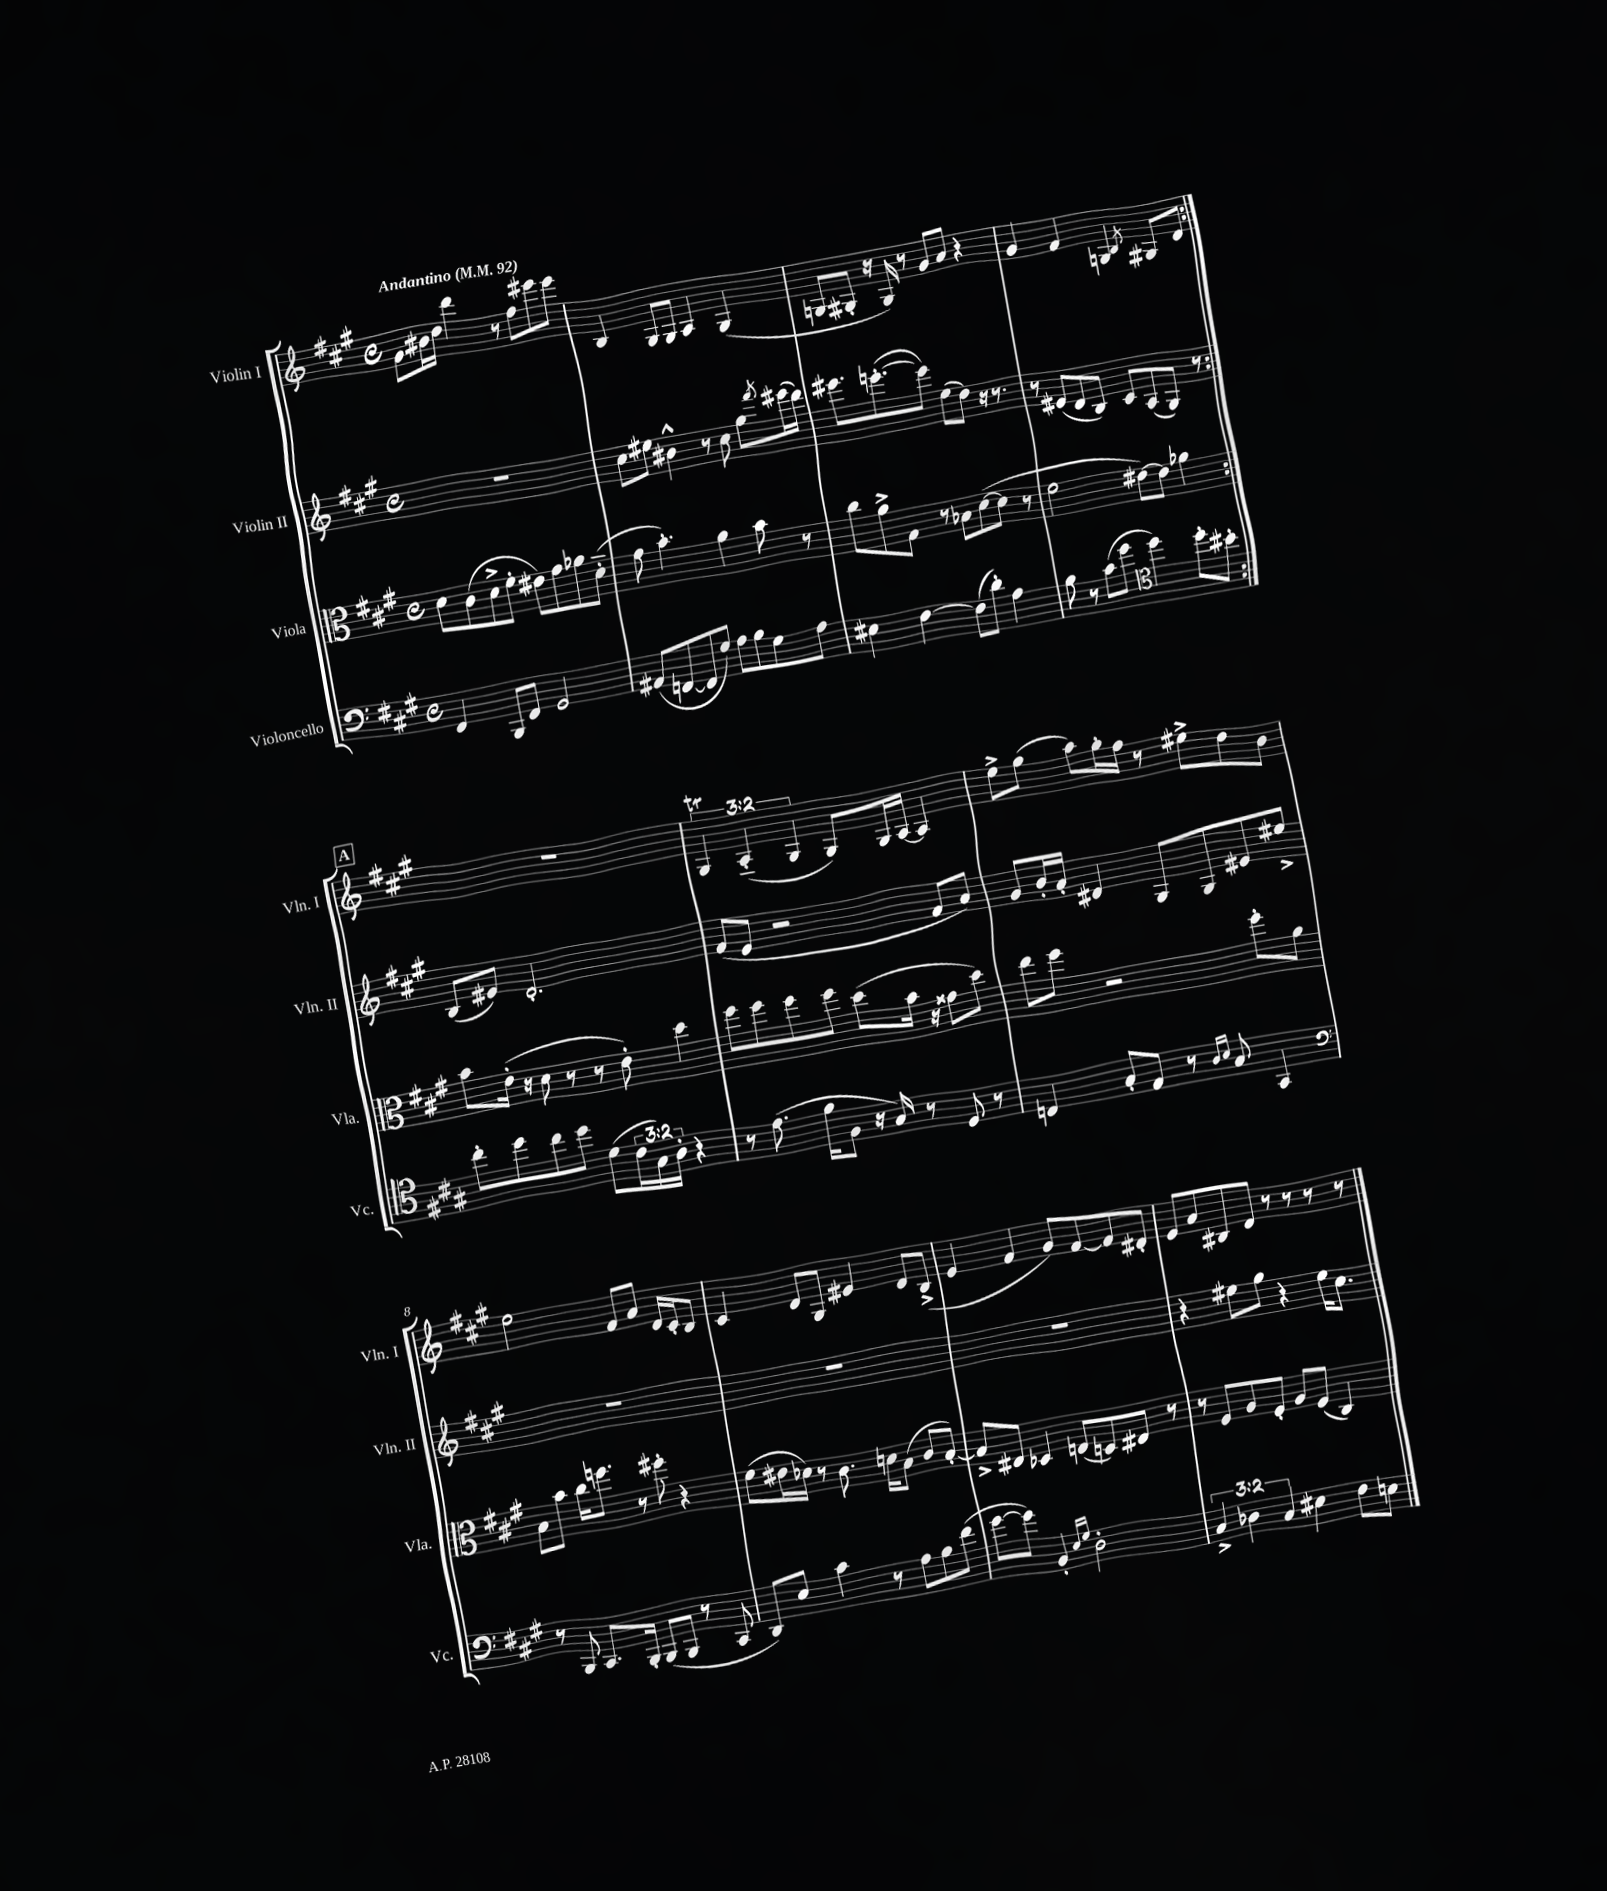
<<
\new StaffGroup <<
\new Staff = "s0" \with { instrumentName = "Violin I" shortInstrumentName = "Vln. I" } {
    \clef treble \key a \major \defaultTimeSignature \time 4/4 \override Staff.TupletNumber.text = #tuplet-number::calc-fraction-text \tempo "Andantino" 4 = 92
    \repeat volta 2 { gis'8 bis'16 d''16 d'''4 r8 fis''8 eis'''8 eis'''8 |
    b4 gis8 gis8 a4 gis4( |
    g8 gis8-. r16 gis16) r8 gis'8 a'8 r4 |
    gis'4 fis'4 g4 \acciaccatura { b8 } gis8 d'8 | }
    \mark \markup { \box "A" } R1 |
    \tuplet 3/2 { gis4\trill a4-_( gis4 } gis8) gis16 a16~ a4 |
    e''8-> gis''8( a''8) gis''16-. fis''16 r8 eis''8-> d''8 b'8 |
    e''2 fis'8 a'8 d'16 cis'16-. b8 |
    cis'4 d'8 gis8 eis'4 d'8 b8->( |
    e'4 fis'4 gis'8) fis'8~ fis'8 dis'8-. |
    e'8 a'8 bis8 d'8 r8 r8 r8 r8 \bar "|." |
}
\new Staff = "s1" \with { instrumentName = "Violin II" shortInstrumentName = "Vln. II" } {
    \clef treble \key a \major \defaultTimeSignature \time 4/4
    \repeat volta 2 { R1 |
    cis''8 eis''8 bis'4-^ r8 cis''8 gis''8 \acciaccatura { fis'''8 } eis'''16( d'''16) |
    eis'''8. e'''8.~-.( e'''8) e''8( d''8) r16 r8. |
    r8 eis'8( d'8 b8) cis'8 a8( gis8) r8 | }
    \mark \markup { \box "A" } b8( eis'8) d'2.-. |
    fis'8( e'8 r2 fis'8 a'8) |
    gis'8 b'16-. a'16-. dis'4 gis8 gis8 eis'8 eis''8-> |
    R1 |
    R1 |
    R1 |
    r4 eis''8 gis''8 r4 eis''16 cis''8. \bar "|." |
}
\new Staff = "s2" \with { instrumentName = "Viola" shortInstrumentName = "Vla." } {
    \clef alto \key a \major \defaultTimeSignature \time 4/4
    \repeat volta 2 { d'8 cis'8( d'8-> fis'8-. eis'8) gis'8 aes'8 d'8-_( |
    gis'8 b'4.-.) a'4 b'8 r8 |
    cis''8 a'8-> gis8 r8 bes8 d'8~( d'8 r8 |
    fis'2 eis'8~) eis'8 aes'4 | }
    \mark \markup { \box "A" } b'8 e'16-.( r16 d'8 r8 r8 e'8-.) d''4 |
    fis''8 fis''8 fis''8 fis''8 d''8( b'16 r16 gisis'8 d''8) |
    e''8 fis''8 r2 fis''8-. a'8 |
    b8 b'8 cis''16 f''8. r8 fis''8-. r4 |
    fis'8( eis'16 des'16) r8 cis'8. d'16 b8( cis'8 b8~-.) |
    b8-> eis8 des4 e8( d8) eis8 r8 |
    r8 fis8 a8 fis8-. a8 fis8( cis4) \bar "|." |
}
\new Staff = "s3" \with { instrumentName = "Violoncello" shortInstrumentName = "Vc." } {
    \clef bass \key a \major \defaultTimeSignature \time 4/4 \override Staff.TupletNumber.text = #tuplet-number::calc-fraction-text
    \repeat volta 2 { fis,4 b,,8 fis,8 gis,2 |
    ais,8( f,8~ f,8 gis8) a8 b8 gis8 a8 |
    eis4 fis4~ fis8( d'8-.) a4 |
    b8 r8 cis'8( gis'8 \clef tenor d''4) d''8-. bis'8-. | }
    \mark \markup { \box "A" } cis''8-. d''8 cis''8 d''8 d'8( \tuplet 3/2 { cis'16 gis16) a16-. } r4 |
    r8 e'8.( fis'16 fis8 r16 gis16) r8 d8 r8 |
    c4 gis8-. e8 r8 \grace { a16 b16 } gis8 gis,4 |
    \clef bass r8 b,,8 cis,8. b,,16-. b,,8( b,,8 r8 cis,8 |
    d,8) e8 cis'4 r8 a8 b8 fis'8( |
    gis'8~ gis'8) b,4-. \grace { e16 gis16 } d2-. |
    \tuplet 3/2 { cis4-> des4 cis4 } eis4 fis8 e8 \bar "|." |
}
>>
>>
